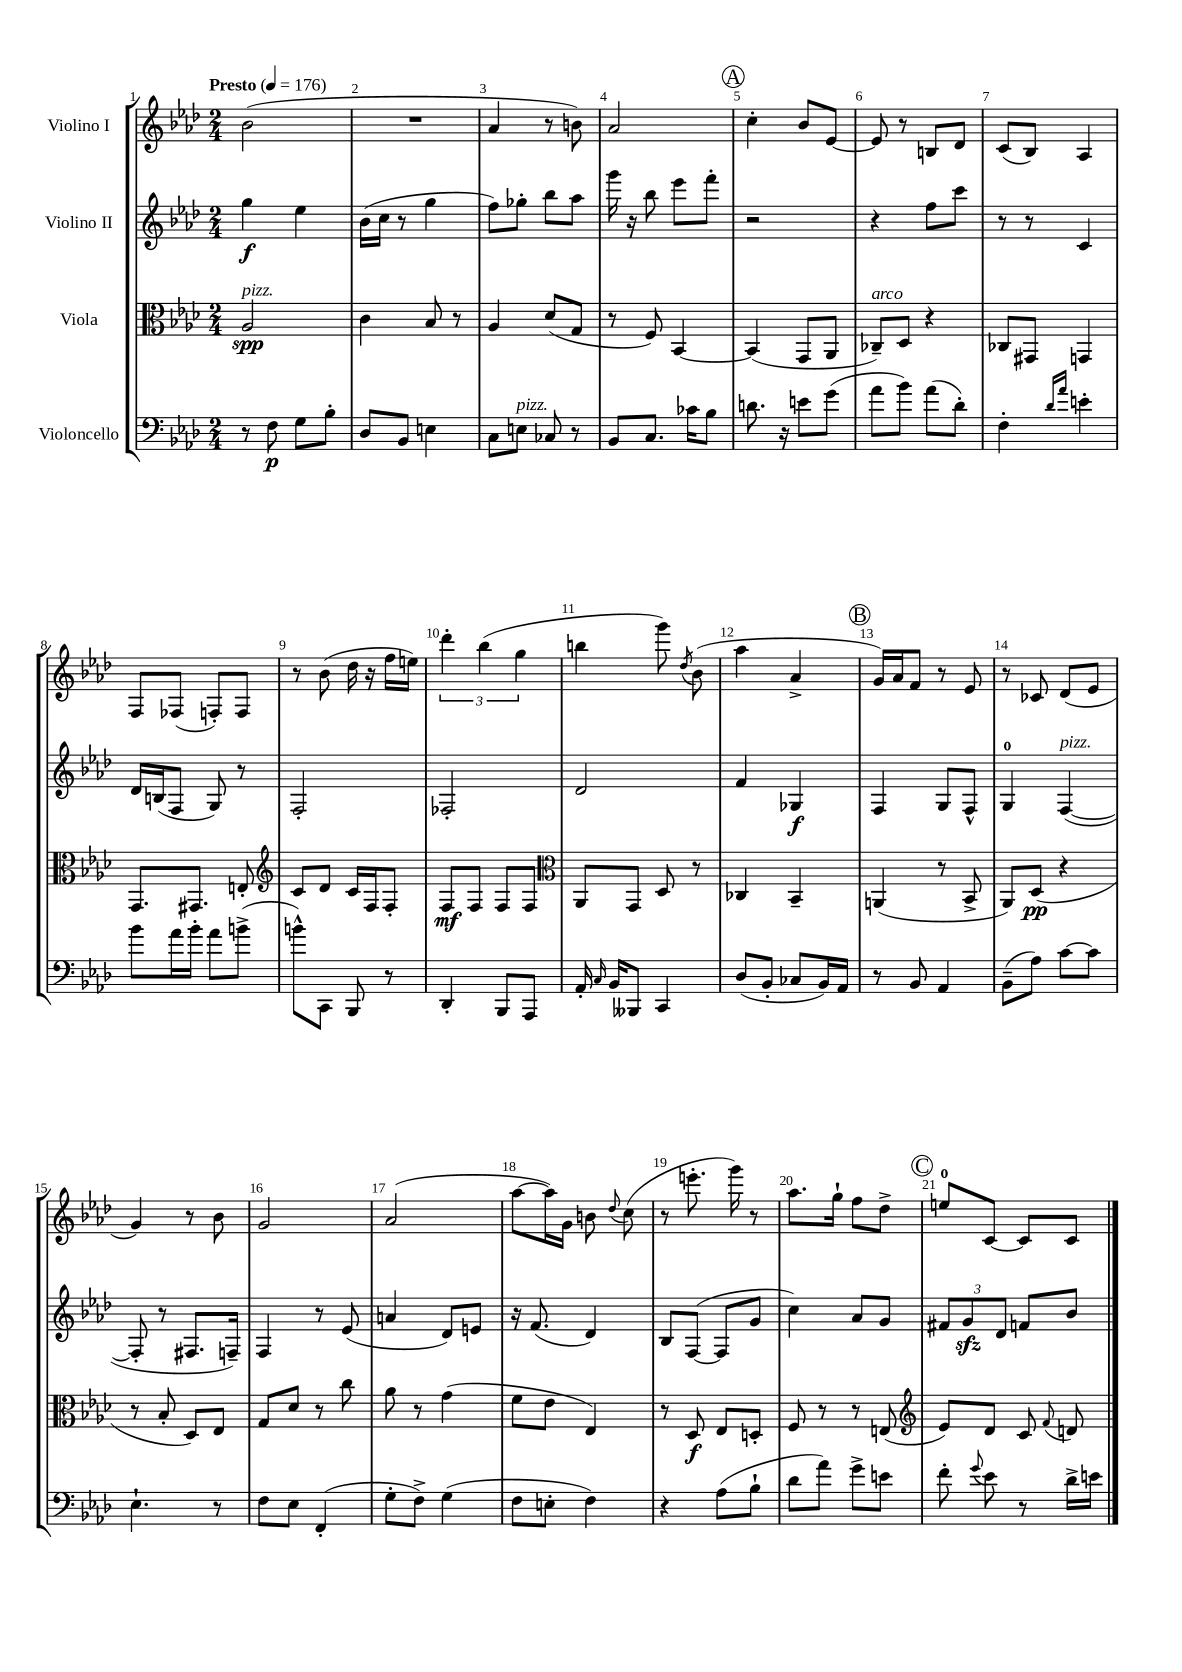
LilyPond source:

<<
\new StaffGroup <<
\new Staff = "s0" \with { instrumentName = "Violino I" } {
    \clef treble \key aes \major \numericTimeSignature \time 2/4 \tempo "Presto" 4 = 176
    \autoBeamOff bes'2( |
    R2 |
    aes'4 r8 b'8) |
    aes'2 |
    \mark \markup { \circle "A" } c''4-. bes'8[ ees'8]~ |
    ees'8 r8 b8[ des'8] |
    c'8[( bes8]) aes4 |
    f8[ fes8]( f8[-.) f8] |
    r8 bes'8( des''16 r16 f''16[ e''16]) |
    \tuplet 3/2 { des'''4-. bes''4( g''4 } |
    b''4 g'''8) \acciaccatura { des''8 } bes'8( |
    aes''4 aes'4-> |
    \mark \markup { \circle "B" } g'16[) aes'16 f'8] r8 ees'8 |
    r8 ces'8 des'8[( ees'8] |
    g'4) r8 bes'8 |
    g'2 |
    aes'2( |
    aes''8[~ aes''16) g'16] b'8 \appoggiatura { des''8 } c''8( |
    r8 e'''8.-. g'''16) r8 |
    aes''8.[ g''16]-! f''8[ des''8]-> |
    \mark \markup { \circle "C" } e''8[-0 c'8]~ c'8[ c'8] \bar "|." |
}
\new Staff = "s1" \with { instrumentName = "Violino II" } {
    \clef treble \key aes \major \numericTimeSignature \time 2/4
    \autoBeamOff g''4\f ees''4 |
    bes'16[( c''16] r8 g''4 |
    f''8[) ges''8]-. bes''8[ aes''8] |
    g'''16 r16 bes''8 ees'''8[ f'''8]-. |
    \mark \markup { \circle "A" } r2 |
    r4 f''8[ c'''8] |
    r8 r8 c'4 |
    des'16[ b16( f8] g8) r8 |
    f2-. |
    fes2-. |
    des'2 |
    f'4 ges4\f |
    \mark \markup { \circle "B" } f4 g8[ f8]-^ |
    g4-0 f4~^\markup { \italic "pizz." }( |
    f8-. r8 fis8.[ f16]--) |
    f4 r8 ees'8( |
    a'4 des'8[) e'8] |
    r16 f'8.( des'4) |
    bes8[ f8]~( f8[ g'8] |
    c''4) aes'8[ g'8] |
    \mark \markup { \circle "C" } \tuplet 3/2 { fis'8[ g'8\sfz des'8] } f'8[ bes'8] \bar "|." |
}
\new Staff = "s2" \with { instrumentName = "Viola" } {
    \clef alto \key aes \major \numericTimeSignature \time 2/4
    \autoBeamOff aes2\spp^\markup { \italic "pizz." } |
    c'4 bes8 r8 |
    aes4 des'8[( g8] |
    r8 f8) bes,4~ |
    \mark \markup { \circle "A" } bes,4( g,8[ aes,8] |
    ces8[--^\markup { \italic "arco" }) des8] r4 |
    ces8[ gis,8] g,4 |
    g,8.[ gis,8.] e8-. |
    \clef treble c'8[ des'8] c'16[ f16 f8]-. |
    f8[\mf f8] f8[ f8] |
    \clef alto aes,8[ g,8] des8 r8 |
    ces4 bes,4-- |
    \mark \markup { \circle "B" } a,4( r8 bes,8-> |
    aes,8[) des8]\pp( r4 |
    r8 bes8-. des8[) ees8] |
    g8[ des'8] r8 c''8 |
    aes'8 r8 g'4( |
    f'8[ ees'8] ees4) |
    r8 des8\f ees8[ d8]-. |
    f8 r8 r8 e8( |
    \mark \markup { \circle "C" } \clef treble ees'8[) des'8] c'8 \appoggiatura { f'8 } d'8 \bar "|." |
}
\new Staff = "s3" \with { instrumentName = "Violoncello" } {
    \clef bass \key aes \major \numericTimeSignature \time 2/4
    \autoBeamOff r8 f8\p g8[ bes8]-. |
    des8[ bes,8] e4 |
    c8[ e8]^\markup { \italic "pizz." } ces8 r8 |
    bes,8[ c8.] ces'16[ bes8] |
    \mark \markup { \circle "A" } d'8. r16 e'8[ g'8]( |
    aes'8[ bes'8]) aes'8[( des'8]-.) |
    f4-. \grace { des'16[ aes'16] } e'4-. |
    bes'8[ aes'16 bes'16]-. aes'8[ b'8]->( |
    b'8[-^) c,8] bes,,8 r8 |
    des,4-. bes,,8[ aes,,8] |
    aes,16-. \grace { c16 } bes,16[ beses,,8] c,4 |
    des8[( bes,8]-. ces8[ bes,16) aes,16] |
    \mark \markup { \circle "B" } r8 bes,8 aes,4 |
    bes,8[--( aes8]) c'8[~ c'8] |
    ees4.-! r8 |
    f8[ ees8] f,4-.( |
    g8[-. f8]->) g4( |
    f8[ e8]-. f4) |
    r4 aes8[( bes8]-! |
    des'8[ aes'8]) g'8[-> e'8] |
    \mark \markup { \circle "C" } f'8-. \appoggiatura { g'8 } ees'8 r8 des'16[-> e'16] \bar "|." |
}
>>
>>
\layout { \context { \Score \override BarNumber.break-visibility = ##(#f #t #t) barNumberVisibility = #all-bar-numbers-visible } }
